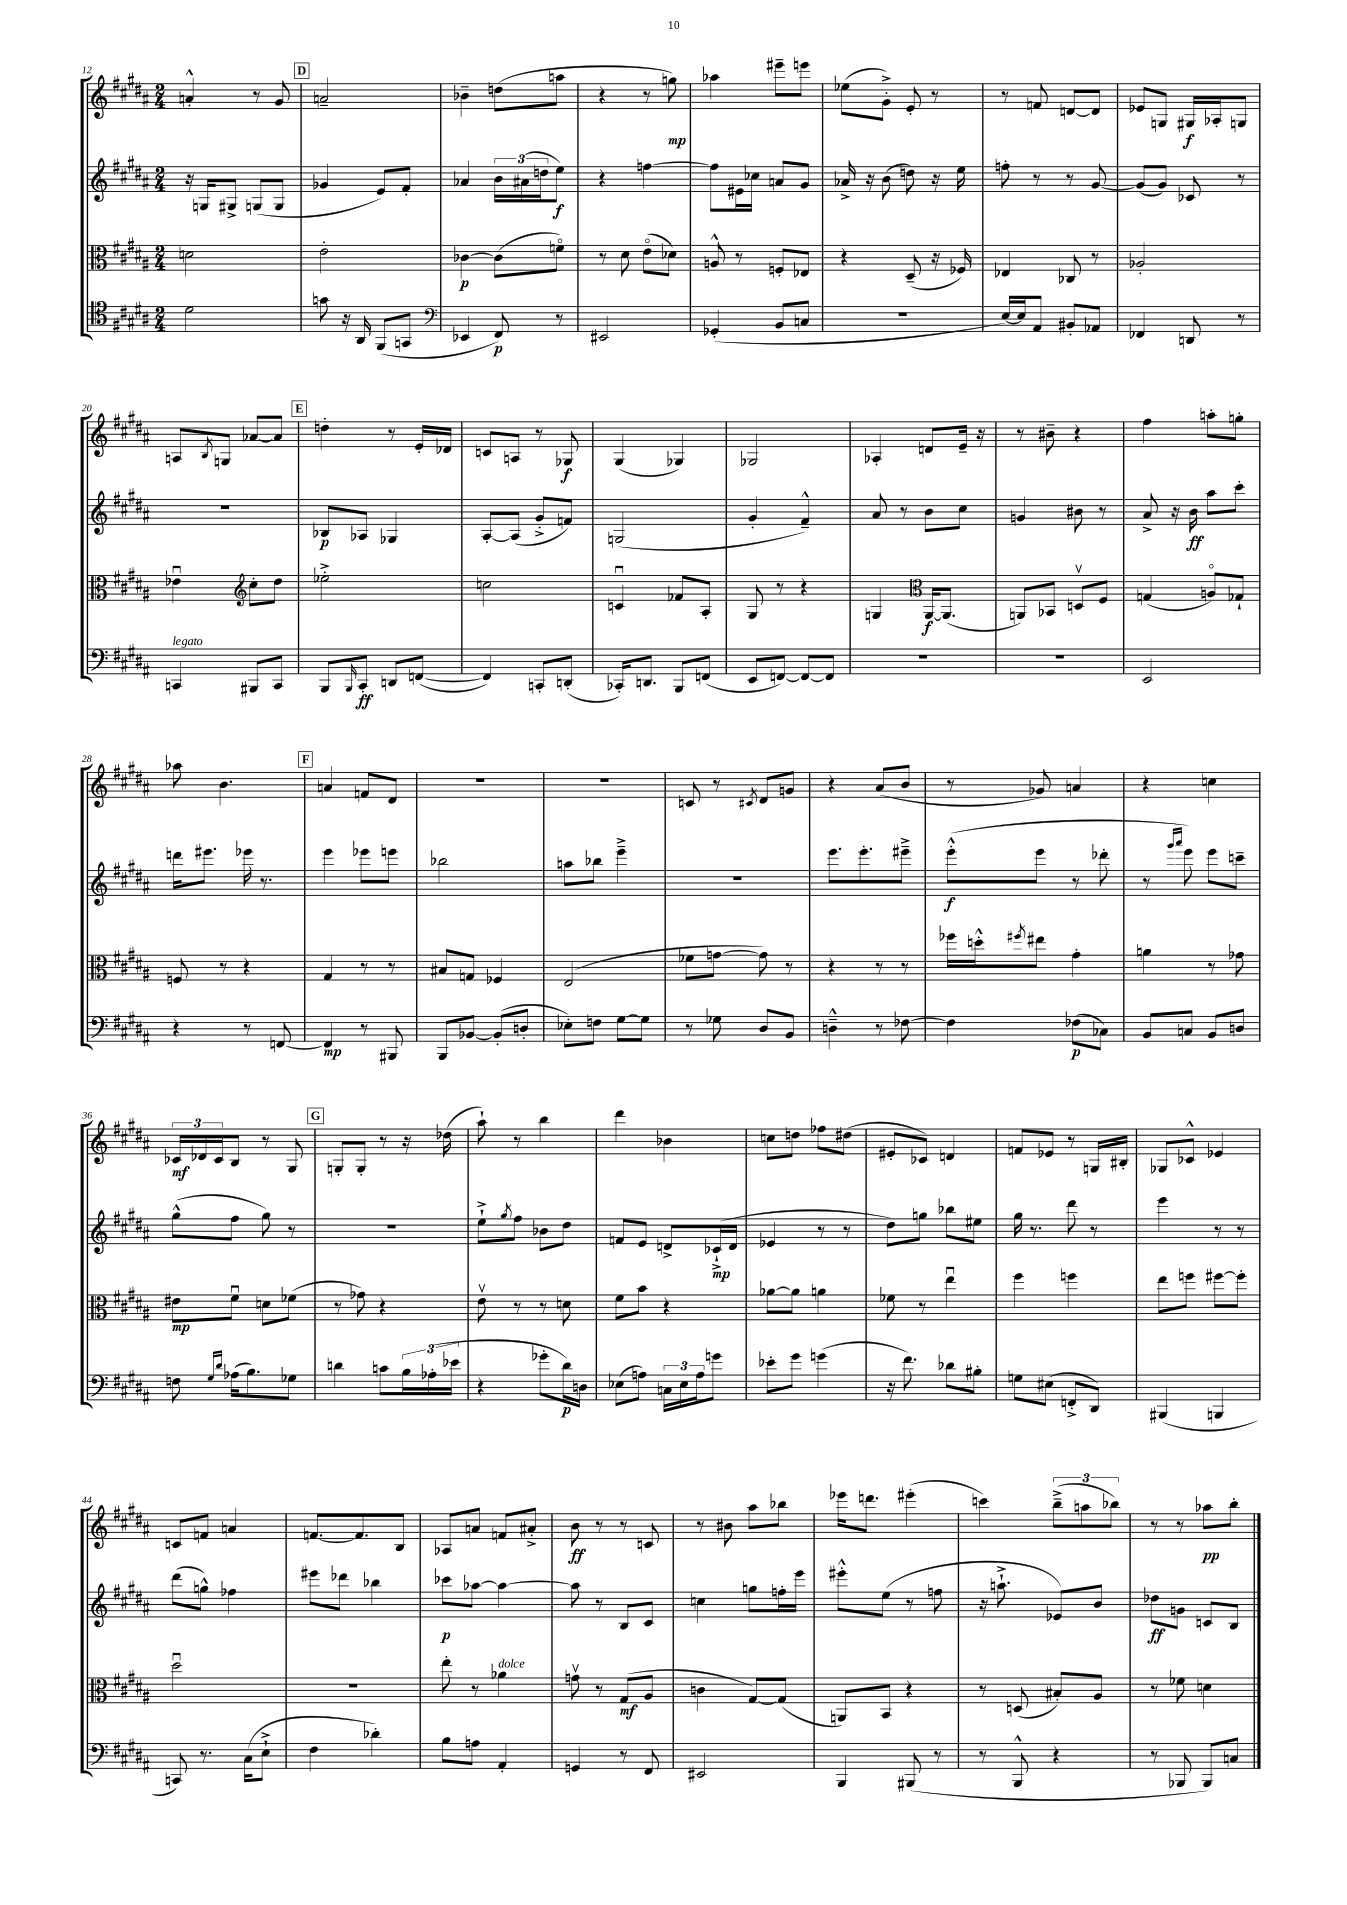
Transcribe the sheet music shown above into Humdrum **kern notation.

**kern	**kern	**kern	**kern
*staff4	*staff3	*staff2	*staff1
*clefC4	*clefC3	*clefG2	*clefG2
*k[f#c#g#d#a#]	*k[f#c#g#d#a#]	*k[f#c#g#d#a#]	*k[f#c#g#d#a#]
*M2/4	*M2/4	*M2/4	*M2/4
2d#	2d	16r	4a'^^
.	.	16G	.
.	.	8G#^	.
.	.	(8G	8r
.	.	8G	8g#
=	=	=	=
8g	2e'	4g-	2a~
16r	.	.	.
16AA#	.	.	.
(8FF#	.	8e)	.
8GG	.	8f#'	.
=	=	=	=
*clefF4	*	*	*
4EE-	[4c-	4a-	4b-~
8FF#)	(8c-]	24b	(8dd
.	.	(24a#	.
.	.	24dd	.
8r	8fo)	8ee)	8aa
=	=	=	=
2EE#	8r	4r	4r
.	8d#	.	.
.	(8eo	[4ff	8r
.	8d-)	.	8gg)
=	=	=	=
(4GG-'	8A^^	8ff]	4aa-
.	8r	16e#	.
.	.	16cc-	.
8BB	8F'	8a	8eee#~
8C	8E-	8g#	8eee
=	=	=	=
2r	4r	16a-^	(8ee-
.	.	16r	.
.	.	(8b	8g#'^)
.	(8D#~	8dd)	8e'
.	16r	16r	8r
.	16F-)	16ee	.
=	=	=	=
[16E)	4E-	8ff'	8r
16E]	.	.	.
8AA#	.	8r	8f
8BB#'	8C-	8r	[8d
8AA-	8r	[8g#	8d]
=	=	=	=
4FF-	2A-'	(8g#]	8e-
.	.	8g#)	8G
8DD	.	8c-	16G#
.	.	.	16A-'
8r	.	8r	8G
=	=	=	=
4CC	4e-u	2r	8A
.	.	.	8qB
.	.	.	8G
*	*clefG2	*	*
8BBB#	8cc#'	.	[8a-
8CC	8dd#	.	8a-]
=	=	=	=
8BBB	2ee-'^	8B-	4dd'
16qqBBB	.	.	.
8CC#'	.	8A-	.
8DD	.	4G-	8r
([8FF	.	.	16e'
.	.	.	16d-
=	=	=	=
4FF])	2cc	[8A#'	8c
.	.	(8A#]	8A
8CC'	.	8g#'^	8r
(8DD'	.	8f)	8G-
=	=	=	=
16CC-')	4cu	(2G	(4G#
8.DD	.	.	.
8BBB	8f-	.	4G-)
(8FF	8A#'	.	.
=	=	=	=
8EE	8G#	4g#'	2G-
[8FF)	8r	.	.
8FF_	4r	4f#~^^)	.
8FF]	.	.	.
=	=	=	=
2r	4G	8a#	4A-'
.	.	8r	.
*	*clefC3	*	*
.	[16AA#	8b	8d
.	(8.AA#]	.	.
.	.	8cc#	16e~
.	.	.	16r
=	=	=	=
2r	8AA)	4g	8r
.	8BB-	.	8b#~
.	8Dv	8b#	4r
.	8F#	8r	.
=	=	=	=
2EE	(4G	8a#^	4ff#
.	.	16r	.
.	.	16b	.
.	8Ao)	8aa#	8aa'
.	8G-`	8ccc#'	8gg'
=	=	=	=
4r	8F	16ddd	8aa-
.	.	8.eee#	.
.	8r	.	4.b
8r	4r	16eee-	.
.	.	8.r	.
[8FF	.	.	.
=	=	=	=
4FF]	4G#	4eee	4a
8r	8r	8eee-	8f
8BBB#	8r	8eee	8d#
=	=	=	=
8BBB	8B#	2bb-	2r
[8BB-	8G	.	.
(8BB-']	4F-	.	.
8D'	.	.	.
=	=	=	=
8E-')	(2E	8aa	2r
8F	.	8bb-	.
[8G#	.	4eee~^	.
8G#]	.	.	.
=	=	=	=
8r	8f-	2r	8c
8G-	[8g	.	8r
.	.	.	8qc#
8D#	8g])	.	8d#
8BB	8r	.	8g
=	=	=	=
4D~^^	4r	8.eee	4r
.	.	8.eee'	.
8r	8r	.	(8a#
[8F-	8r	8eee#~^	8b
=	=	=	=
4F-]	16ff-	(8eee'^^	8r
.	16dd'^^	.	.
.	8qff#	.	.
.	8ee#	8eee	8g-)
(8F-	4g#'	8r	4a
8C-)	.	8ddd-'	.
=	=	=	=
8BB	4a	8r	4r
.	.	16qqggg#	.
.	.	16qqaaa#	.
8C	.	8eee)	.
8BB	8r	8eee	4cc
8D	8g-	8ccc~	.
=	=	=	=
8F	8e#	(8gg#^^	24c-
.	.	.	24d-
.	.	.	24c-
16qqG#	.	.	.
16qqd#	.	.	.
(16A-	8f#u	8ff#	8B
8.B)	.	.	.
.	8d	8gg#)	8r
8G-	(8f-	8r	8G#
=	=	=	=
4d	8r	2r	8G'
.	8g-)	.	8G'
8c	4r	.	8r
24B	.	.	16r
(24A-'	.	.	.
.	.	.	(16dd-
24e-	.	.	.
=	=	=	=
4r	8ev	8ee`^	8aa#`)
.	.	8qgg#	.
.	8r	8ff#	8r
8g-'	8r	8b-	4bb
16d#)	8d	8dd#	.
16D	.	.	.
=	=	=	=
(8E-	8f#	8f	4ddd#
8A)	8b	8e	.
24C	4r	8d^	4b-
24E-	.	.	.
24A	.	.	.
8g	.	(16c-`^	.
.	.	16d	.
=	=	=	=
8e-'	[8a-	4e-	8cc
8g#	8a-]	.	8dd
(4g	4a	8r	8ff-
.	.	8r	(8dd#
=	=	=	=
16r	8f-	8dd#)	8e#'
8.f#)	.	.	.
.	8r	8gg	8c-)
8d-	4eeu	8bb-	4d
8B#'	.	8ee#	.
=	=	=	=
8G	4ff#	16gg#	8f
.	.	8.r	.
(8E#	.	.	8e-
8FF'^	4ff	8ddd#	8r
8DD#)	.	8r	16G
.	.	.	16B#'
=	=	=	=
(4BBB#	8ee	4eee	8G-
.	8ff	.	8c-^^
4BBB	[8ff#	8r	4e-
.	8ff#']	8r	.
=	=	=	=
8CC)	2dd#u	(8ddd#	8c
8.r	.	8gg^^)	8f
.	.	4ff-	4a
(16C#	.	.	.
8E`^	.	.	.
=	=	=	=
4F#	2r	8eee#	[8.f
.	.	8ddd-	.
.	.	.	8.f]
4d-')	.	4bb-	.
.	.	.	8B
=	=	=	=
8B	8ee'	8ccc-	8A-
8A	8r	[8aa-	8a
4AA#'	4a-	4aa-_	8f
.	.	.	8a#'^
=	=	=	=
4GG	8gv	8aa-]	8b
.	8r	8r	8r
8r	(8G#	8B	8r
8FF#	8A#	8c#	8c
=	=	=	=
2EE#	4c	4cc	8r
.	.	.	8b#
.	[8G#)	8gg	8aa#
.	(8G#]	16ff'	8bb-
.	.	16eee	.
=	=	=	=
4BBB	8AA)	8eee#'^^	16eee-
.	.	.	8.ddd
.	8BB	(8ee	.
(8BBB#	4r	8r	(4eee#'
8r	.	8ff	.
=	=	=	=
8r	8r	16r	4ccc)
.	.	8.aa`^	.
8BBB^^	(8D	.	.
4r	8B#')	8e-)	(12bb~^
.	.	.	12aa
.	8A#	8b	.
.	.	.	12bb-)
=	=	=	=
8r	8r	8dd-	8r
8BBB-	8f-	8g	8r
8BBB-)	4d	8c	8aa-
8C	.	8B	8bb'
==	==	==	==
*-	*-	*-	*-
